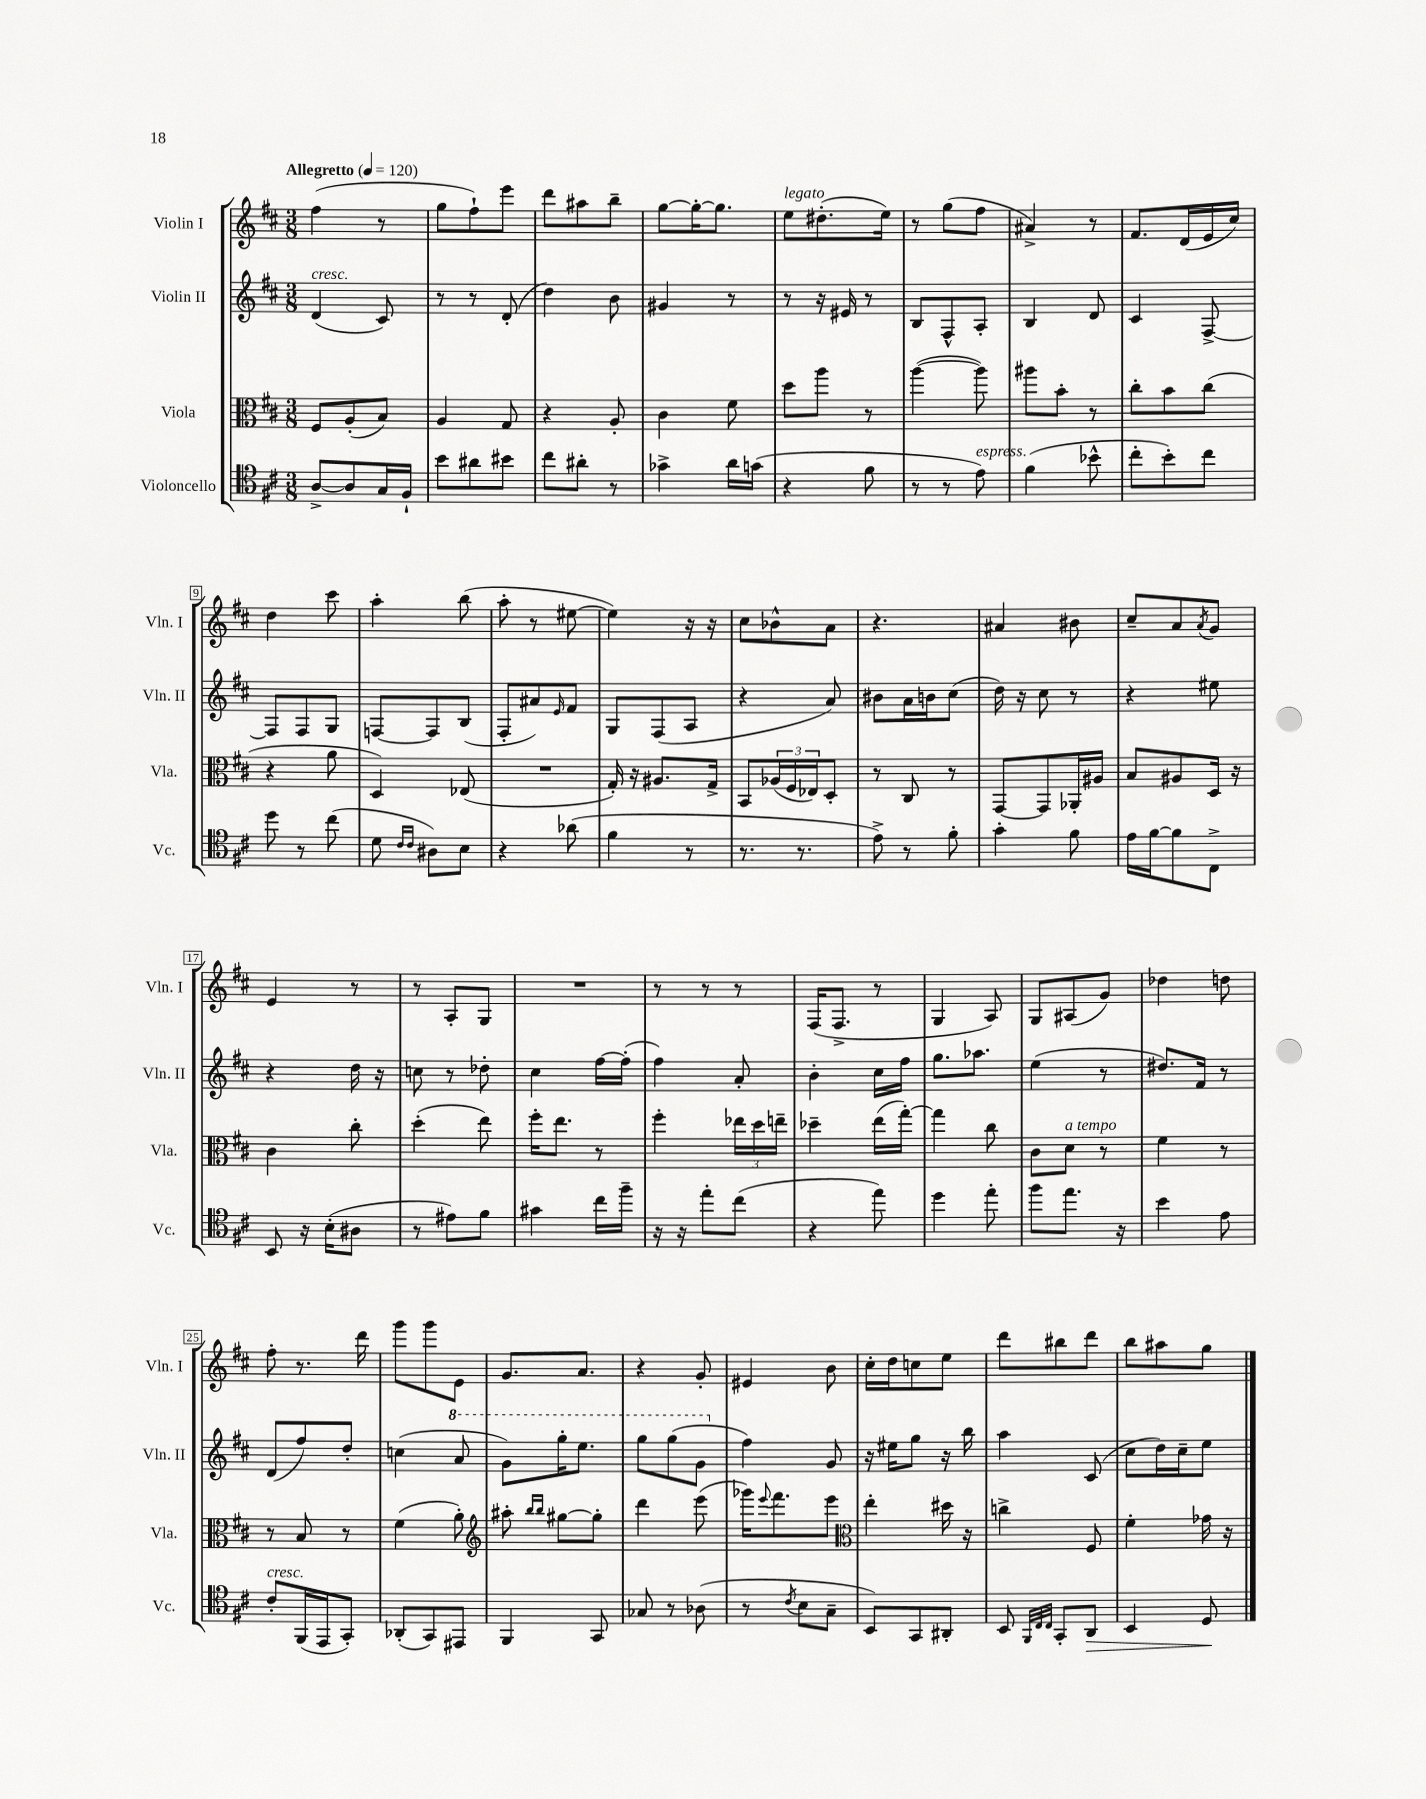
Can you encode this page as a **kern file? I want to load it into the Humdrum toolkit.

**kern	**dynam	**kern	**kern	**kern
*part4	*part4	*part3	*part2	*part1
*staff4	*staff4	*staff3	*staff2	*staff1
*I"Violoncello	*	*I"Viola	*I"Violin II	*I"Violin I
*I'Vc.	*	*I'Vla.	*I'Vln. II	*I'Vln. I
*clefC4	*	*clefC3	*clefG2	*clefG2
*k[f#c#]	*	*k[f#c#]	*k[f#c#]	*k[f#c#]
*M3/8	*	*M3/8	*M3/8	*M3/8
*MM120	*	*MM120	*MM120	*MM120
=1	=1	=1	=1	=1
!	!	!	!	!LO:TX:a:B:t=Allegretto
!	!	!	!LO:TX:a:i:t=cresc.	!
[8A^/L	.	8F#/L	(4d/	(4ff#\
8A/]	.	(8A'/	.	.
16G/L	.	8B/J)	8c#/)	8r
16F#`/JJ	.	.	.	.
=2	=2	=2	=2	=2
8b\L	.	4A/	8r	8gg\L
8a#X\	.	.	8r	8ff#`\)
8b#X\J	.	8G/	(8d'/	8eee\J
=3	=3	=3	=3	=3
8cc#\L	.	4r	4dd\)	8ddd\L
8a#X'\J	.	.	.	8aa#X\
8r	.	8A'/	8b\	8bb~\J
=4	=4	=4	=4	=4
4g-X^\	.	4c#\	4g#X/	[8gg\L
.	.	.	.	16gg'\K_
.	.	.	.	8.gg\J]
16a\LL	.	8f#\	8r	.
(16gn\JJ	.	.	.	.
=5	=5	=5	=5	=5
!	!	!	!	!LO:TX:a:i:t=legato
4r	.	8dd\L	8r	8ee\L
.	.	8aa\J	16r	(8.dd#X'\
.	.	.	16e#X/	.
8f#\	.	8r	8r	.
.	.	.	.	16ee\Jk)
=6	=6	=6	=6	=6
8r	.	([4aa\	8B/L	8r
8r	.	.	8F#^^/	(8gg\L
!LO:TX:a:i:t=espress.	!	!	!	!
8e\)	.	8aa\])	8A'/J	8ff#\J
=7	=7	=7	=7	=7
(4f#\	.	8aa#X\L	4B/	4a#X^/)
.	.	8b'\J	.	.
8b-X^^\	.	8r	8d/	8r
=8	=8	=8	=8	=8
8cc#'\L	.	8cc#'\L	4c#/	8.f#/L
8b'\)	.	8b\	.	.
.	.	.	.	(16d/L
8cc#\J	.	(8cc#\J	[8F#^/	16e/
.	.	.	.	16cc#/JJ)
!!LO:LB:g=z
=9	=9	=9	=9	=9
8dd\	.	4r	8F#/L]	4dd\
8r	.	.	8F#/	.
(8cc#\	.	8a\	8G/J	8ccc#\
=10	=10	=10	=10	=10
8d\	.	4D/)	[8Fn/L	4aa'\
16qqc#/LL	.	.	.	.
16qqc#/JJ	.	.	.	.
8A#X\L)	.	.	8F/]	.
8B\J	.	(8E-X/	(8B/J	(8bb\
=11	=11	=11	=11	=11
4r	.	4.r	8F#'/L	8aa'\
.	.	.	8a#X/)	8r
.	.	.	16qqe/	.
(8a-X\	.	.	8f#/J	[8ee#X\
=12	=12	=12	=12	=12
4f#\	.	16G'/)	8G/L	4ee#\])
.	.	16r	.	.
.	.	8.A#X/L	(8F#/	.
8r	.	.	8A/J	16r
.	.	16G^/Jk	.	16r
=13	=13	=13	=13	=13
8.r	.	8BB/L	4r	8cc#\L
.	.	(24A-X/L	.	8b-X^^\
.	.	24F#/	.	.
8.r	.	.	.	.
.	.	24E-X/J)	.	.
.	.	8D'/J	8a/)	8a\J
=14	=14	=14	=14	=14
8e^\)	.	8r	8b#X\L	4.r
8r	.	8C#/	16a\L	.
.	.	.	16bn\J	.
8f#'\	.	8r	(8cc#\J	.
=15	=15	=15	=15	=15
4g'\	.	[8GG/L	16dd\)	4a#X/
.	.	.	16r	.
.	.	8GG/]	8cc#\	.
8f#\	.	16AA-X'/L	8r	8b#X\
.	.	16A#X/JJ	.	.
=16	=16	=16	=16	=16
16e\LL	.	8B/L	4r	8cc#~/L
[16f#\J	.	.	.	.
8f#\]	.	8A#X/	.	8a/
.	.	.	.	8qa/
8C#^\J	.	16D/Jk	8ee#X\	8g/J
.	.	16r	.	.
!!LO:LB:g=z
=17	=17	=17	=17	=17
8BB/	.	4c#\	4r	4e/
16r	.	.	.	.
(16B'\KL	.	.	.	.
8A#X\J	.	8cc#'\	16dd\	8r
.	.	.	16r	.
=18	=18	=18	=18	=18
8r	.	(4dd'\	8ccn\	8r
8e#X\L)	.	.	8r	8A'/L
8f#\J	.	8ee\)	8dd-X'\	8G/J
=19	=19	=19	=19	=19
4g#X\	.	16ff#'\KL	4cc#\	4.r
.	.	8.ee\J	.	.
16cc#\LL	.	8r	[16ff#\LL	.
16ff#~\JJ	.	.	(16ff#'\JJ]	.
=20	=20	=20	=20	=20
16r	.	4ff#'\	4ff#\)	8r
16r	.	.	.	.
8ee'\L	.	.	.	8r
(8cc#\J	.	24ee-X\LL	8a'/	8r
.	.	24dd\	.	.
.	.	24een~\JJ	.	.
=21	=21	=21	=21	=21
4r	.	4dd-X~\	4b'\	(16F#/KL
.	.	.	.	8.F#^/J
8ee\)	.	(16ee\LL	16cc#\LL	8r
.	.	[16gg'\JJ)	16ff#\JJ	.
=22	=22	=22	=22	=22
4dd\	.	4gg\]	8.gg\L	4G/
.	.	.	8.aa-X\J	.
8ee'\	.	8cc#\	.	8A/)
=23	=23	=23	=23	=23
8ff#\L	.	8c#\L	(4ee\	8G/L
!	!	!LO:TX:a:i:t=a tempo	!	!
8.ee\J	.	8d\J	.	(8A#X/
.	.	8r	8r	8g/J)
16r	.	.	.	.
=24	=24	=24	=24	=24
4b\	.	4f#\	8.dd#X/L)	4dd-X\
.	.	.	16f#/Jk	.
8e\	.	8r	8r	8ddn\
!!LO:LB:g=z
=25	=25	=25	=25	=25
!LO:TX:a:i:t=cresc.	!	!	!	!
8c#'/L	.	8r	(8d/L	8ff#'\
(16FF#/L	.	8B/	8ff#/)	8.r
16EE/J	.	.	.	.
8GG'/J)	.	8r	8dd'/J	.
.	.	.	.	16ddd\
=26	=26	=26	=26	=26
(8AA-X'/L	.	(4f#\	(4ccn\	8ggg\L
8GG/)	.	.	.	8ggg\
*	*	*	*8va	*
8EE#X/J	.	8a'\)	8aa/	8e\J
=27	=27	=27	=27	=27
*	*	*clefG2	*	*
4FF#/	.	8aa#X'\	8gg\L)	8.g/L
.	.	16qqbb/LL	.	.
.	.	16qqbb/JJ	.	.
.	.	[8gg#X\L	16ggg'\K	.
.	.	.	8.eee\J	8.a/J
8GG/	.	8gg#'\J]	.	.
=28	=28	=28	=28	=28
8G-X/	.	4ddd\	8ggg\L	4r
8r	.	.	(8ggg\	.
(8A-X\	.	(8eee\	8gg\J	8g'/
=29	=29	=29	=29	=29
*	*	*	*X8va	*
8r	.	16ggg-X\KL)	4ff#\)	4e#X/
.	.	8qqeee/	.	.
.	.	8.fff#\	.	.
8qc#/	.	.	.	.
8B\L	.	.	.	.
8G~\J	.	8eee\J	8g/	8b\
=30	=30	=30	=30	=30
*	*	*clefC3	*	*
8BB/L)	.	4ee'\	16r	16cc#'\LL
.	.	.	16ee#X\KL	16dd\J
8GG/	.	.	8gg\J	8ccn\
8AA#X'/J	.	16dd#X\	16r	8ee\J
.	.	16r	16bb\	.
=31	=31	=31	=31	=31
8BB/	.	4ccn^\	4aa\	8ddd\L
32qqFF#/LLL	.	.	.	.
32qqC#/	.	.	.	.
32qqC#/JJJ	.	.	.	.
8GG'/L	.	.	.	8bb#X\
!	!LO:HP:b	!	!	!
8AA/J	>	8F#/	(8c#/	8ddd\J
=32	=32	=32	=32	=32
4BB/	.	4f#'\	8cc#\L	8bb\L
.	.	.	16dd\L)	8aa#X\
.	.	.	16cc#~\J	.
8D/	.	16g-X\	8ee\J	8gg\J
.	.	16r	.	.
.	]	.	.	.
==	==	==	==	==
*-	*-	*-	*-	*-
